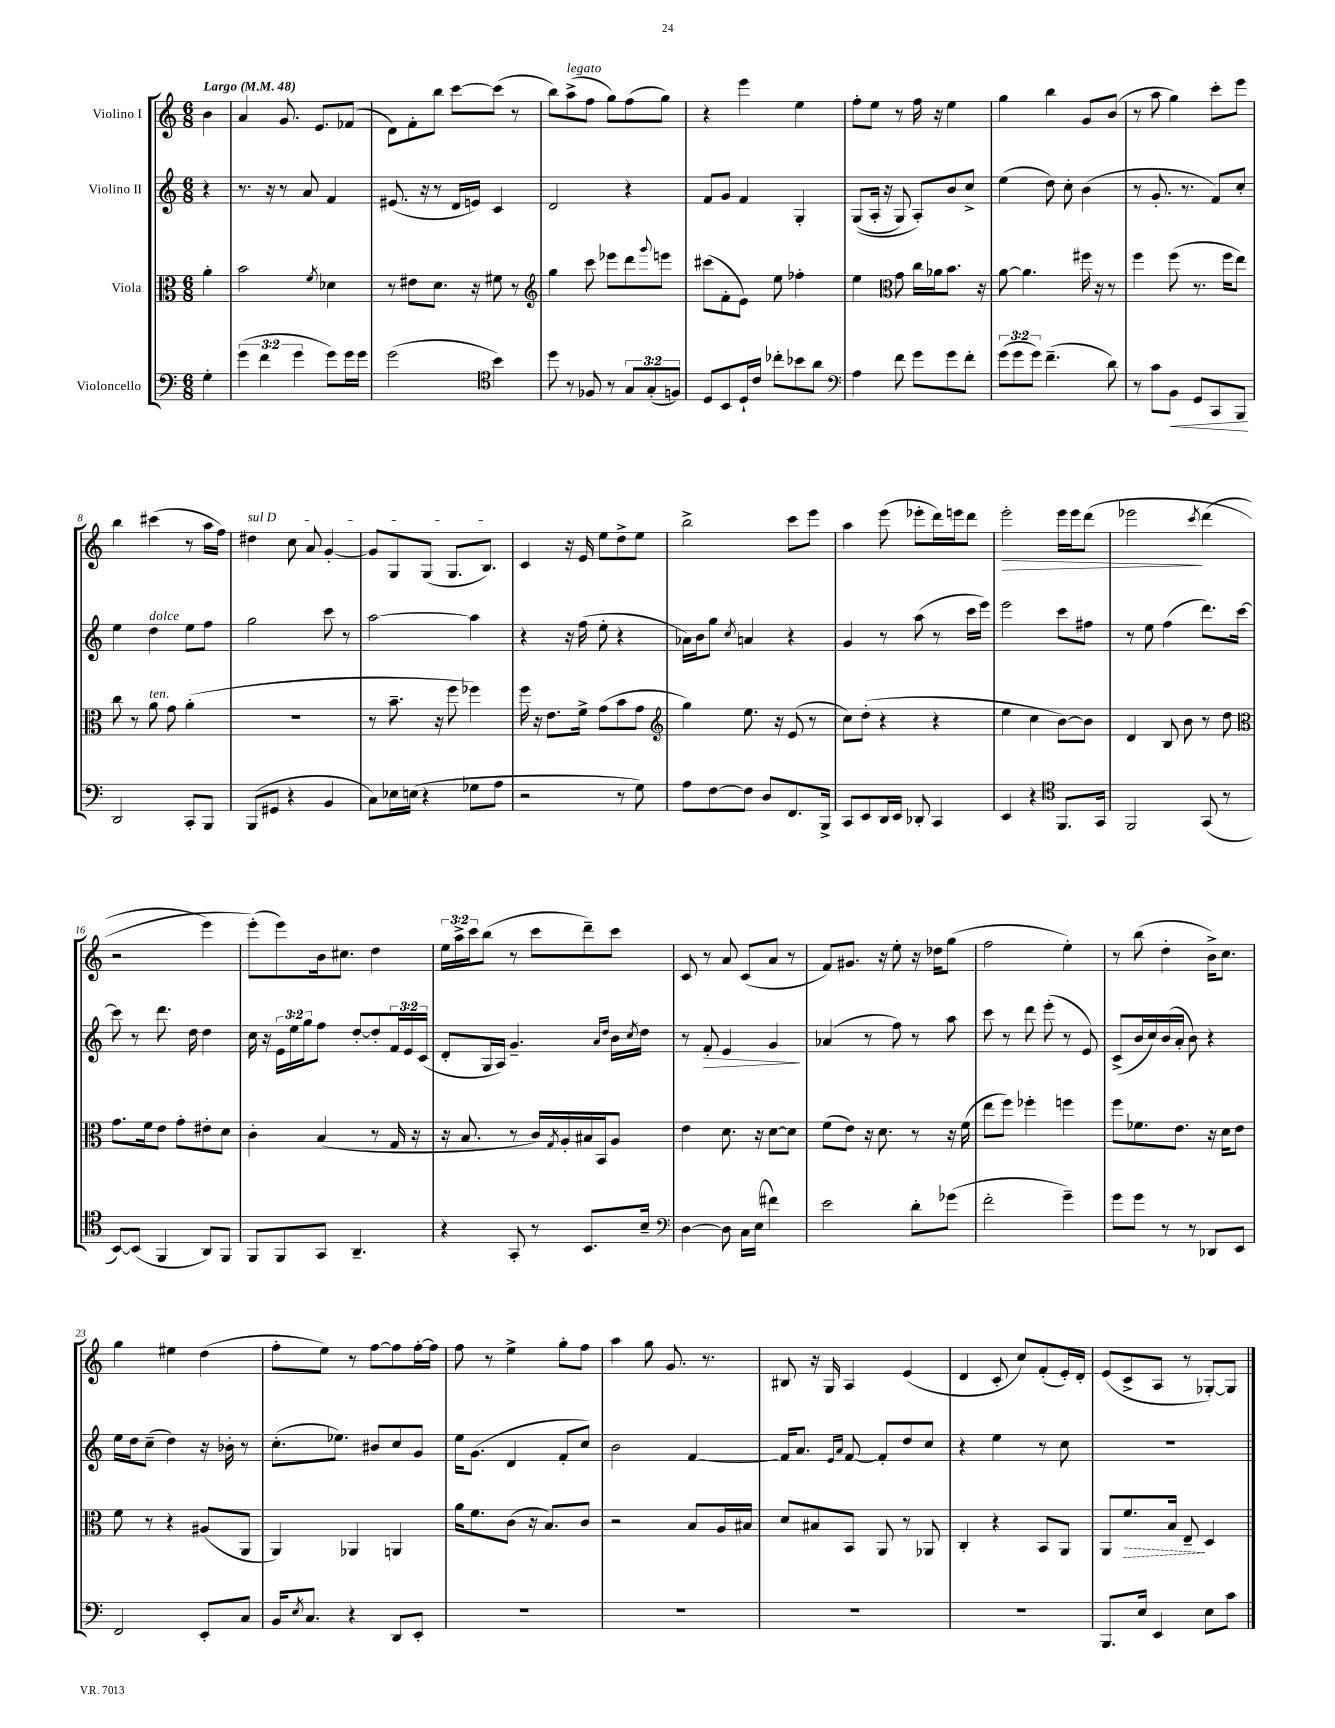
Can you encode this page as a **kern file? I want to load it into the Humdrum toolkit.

**kern	**kern	**kern	**kern
*staff4	*staff3	*staff2	*staff1
*clefF4	*clefC3	*clefG2	*clefG2
*k[]	*k[]	*k[]	*k[]
*M6/8	*M6/8	*M6/8	*M6/8
*MM48	*MM48	*MM48	*MM48
4G'\	4a'\	4r	4b\
=	=	=	=
(6g\	2b\	8.r	4a/
6f\	.	.	.
.	.	16r	.
.	.	8r	8.g/
6g\	.	.	.
.	.	8a/	.
.	.	.	8.e/L
.	8qf/	.	.
8g\L)	4d-\	4f/	.
16g\L	.	.	(8f-/J
16g\JJ	.	.	.
=	=	=	=
(2g\	8r	(8.e#/	8d\L)
.	8e#\L	.	8f'\
.	.	16r	.
.	8.d\J	8r	8bb\J
.	.	16d/LL	[8ccc\L
.	16r	16e/JJ)	.
*clefC4	*	*	*
4b\)	8f#\	4c/	(8ccc\]J
.	8r	.	8r
=	=	=	=
*	*clefG2	*	*
8dd\	4gg\	2d/	8bb\L)
8r	.	.	(8aa^\
8F-/	8ccc\	.	8ff\J
8r	8eee-\L	.	8gg\L)
12G/L	8ddd\	4r	(8ff\
(12G'/	.	.	.
.	8qqggg/	.	.
.	8eee\J	.	8gg\J)
12F/J)	.	.	.
=	=	=	=
8D/L	(8ccc#\L	8f/L	4r
8BB/	8f'\	8g/J	.
16D`/L	8e\J)	4f/	4eee\
16c/JJ	.	.	.
8cc-'\L	8ee\	.	.
8b-\	4ff-'\	4G'/	4ee\
8a\J	.	.	.
=	=	=	=
*clefF4	*	*	*
4A\	4ee\	&((8G/L	8ff'\L
.	.	16A'/Jk	8ee\J
.	.	16r	.
*	*clefC3	*	*
8f\	8g\	8G/)	8r
8g\L	16cc\LL	8A'/L&)	16ff\
.	16a-\J	.	16r
8g\	8.b\J	8b/	4ee\
8f'\J	.	8cc^/J	.
.	16r	.	.
=	=	=	=
(12g\L	[8a\	(4ee\	4gg\
12g\	.	.	.
.	4.a\]	.	.
12g\J)	.	.	.
(4.f~\	.	8dd\)	4bb\
.	.	8cc'\	.
.	16ff#\	(4b\	8g/L
.	16r	.	.
8d\)	8r	.	(8b/J
=	=	=	=
8r	4ff\	8r	8r
8c\L	.	8.g'/	8aa\
8BB\J	(8ff\	.	4gg\)
.	.	8.r	.
8GG/L	8.r	.	.
8CC/	.	8f/L)	8ccc'\L
.	16ff\LK	.	.
8BBB/J	8ee\J)	8cc'/J	8eee\J
=	=	=	=
2DD/	8cc\	4ee\	4bb\
.	8r	.	.
.	8a\	4dd\	(4ccc#\
.	8g\	.	.
8CC'/L	(4a'\	8ee\L	8r
8BBB/J	.	8ff\J	16aa\LL
.	.	.	16ff\JJ)
=	=	=	=
(8BBB/L	2.r	2gg\	4dd#\
8GG#/J	.	.	.
4r	.	.	8cc\
.	.	.	8a/
4BB/	.	8ccc\	[4g'/
.	.	8r	.
=	=	=	=
8C\L)	8r	[2aa\	8g/]L
16E-\L	8.b~\	.	8G/
(16E\JJ	.	.	.
4r	.	.	(8G/J
.	16r	.	.
.	8ff\	.	8.G/L
8G-\L	4ff-\)	4aa\]	.
.	.	.	8.B/J)
8A\J	.	.	.
=	=	=	=
2r	16ff\	4r	4c/
.	16r	.	.
.	8.e\L	.	.
.	.	16r	16r
.	16f^\Jk	(16ff\	16e/
.	(8g\L	8ee'\	8ee\L
8r	8b\	4r	8dd^\
8G\)	8g\J	.	8ee\J
=	=	=	=
*	*clefG2	*	*
8A\L	4gg\)	16a-\LL)	2bb^\
.	.	16b\J	.
[8F\	.	8gg\J	.
.	.	8qcc/	.
8F\]J	8.ee\	4a/	.
8D/L	.	.	.
.	16r	.	.
8.FF/	(8e/	4r	8ccc\L
.	8r	.	8eee\J
16BBB^/Jk	.	.	.
=	=	=	=
8CC/L	8cc\L)	4g/	4aa\
8EE/	(8dd'\J	.	.
16DD/L	4r	8r	(8eee\
16EE/JJ	.	.	.
8DD-'/	.	(8aa\	8eee-'\L
4CC/	4r	8r	16ddd\L)
.	.	.	16eee\J
.	.	16ccc\LL	8ddd\J
.	.	16eee\JJ)	.
=	=	=	=
4EE/	4ee\	2eee\	2eee'\
4r	4cc\	.	.
*clefC4	*	*	*
8.FF/L	[8b\L)	8ccc\L	16eee\LL
.	.	.	16eee\J
.	8b\]J	8ff#\J	&(8ddd\J
16GG/Jk	.	.	.
=	=	=	=
2FF/	4d/	8r	2eee-\
.	.	8ee\	.
.	8B/	(4ff\	.
.	8b\	.	.
.	.	.	8qccc/
(8GG/	8r	8.ddd\L)	(4ddd\
8r	8dd\	.	.
.	.	[16ccc\Jk	.
=	=	=	=
*	*clefC3	*	*
[8BB/L)	8.g\L	8ccc\]	2r
(8BB/]J	.	8r	.
.	16f\k	.	.
4FF/	8e\J	8.ddd\	.
.	8g'\L	.	.
.	.	16dd\	.
8AA/L)	8e#'\	4dd\	4eee\)
8FF/J	8d\J	.	.
=	=	=	=
8FF/L	4c'\	16cc\	(8eee'\L&)
.	.	16r	.
8FF/	.	24e\LL	8eee\)
.	.	24ee\	.
.	.	24gg\J	.
8GG/J	(4B/	8ff\J	16b\k
.	.	.	8.cc#\J
4.AA~/	.	[8dd'/L	.
.	8r	8dd'/]	4dd\
.	16G/	24f/L	.
.	.	24e/	.
.	16r	.	.
.	.	(24c/JJ	.
=	=	=	=
4r	16r	8d'/L	24ee\LL
.	.	.	24aa^\
.	8.B/	.	.
.	.	.	24ccc\J
.	.	16G/L	(8bb\J
.	.	16A/JJ)	.
8GG'/	8r	4.g~/	8r
8r	16c/LL)	.	8ccc\L
.	8qG/	.	.
.	16A'/	.	.
8.BB/L	16B#/	.	8ddd~\)
.	16BB/J	.	.
.	.	16qqa/LL	.
.	.	16qqdd/JJ	.
.	8A/J	16b\LL	8ccc\J
.	.	8qcc/	.
16B~/Jk	.	16dd\JJ	.
=	=	=	=
*clefF4	*	*	*
[4D\	4e\	8r	8c/
.	.	8f'/	8r
8D\]	8.d\	4e/	8a/
16C\LL	.	.	(8c/L
(16E\JJ	16r	.	.
4f#\)	[8d\L	4g/	8a/J
.	8d\]J	.	8r
=	=	=	=
2e\	(8f\L	(4a-/	8f/L)
.	8e\J)	.	8.g#/J
.	16r	8r	.
.	8.d\	.	16r
.	.	8ff\)	8ee'\
8d'\L	8r	8r	16r
.	.	.	16dd-\LK
(8g-\J	16r	8aa\	(8gg\J
.	(16f\	.	.
=	=	=	=
2f'\	8ee\L	8ccc\	2ff\
.	8ff\J)	8r	.
.	4ff-'\	8ddd\	.
.	.	(8eee'\	.
4g~\)	4ff\	8r	4ee'\)
.	.	8e/)	.
=	=	=	=
8g\L	8ff\L	(8c^/L	8r
8g\J	8.f-\	16b/L	(8bb\
.	.	16cc/)	.
8r	.	(16b/	4dd'\
.	8.e\J	16a'/JJ	.
8r	.	8b\)	.
8DD-/L	16r	4r	16b^\LK)
.	16d\LK	.	8.cc\J
8EE/J	8e\J	.	.
=	=	=	=
2FF/	8f\	16ee\LL	4gg\
.	.	16dd\J	.
.	8r	(8cc~\J	.
.	4r	4dd\)	4ee#\
8EE'/L	(8A#/L	16r	(4dd\
.	.	16b-'\	.
8C/J	8AA/J	8r	.
=	=	=	=
16BB/LK	4AA/)	(8.cc'\L	8ff'\L
8qE/	.	.	.
8.C/J	.	.	.
.	.	.	8ee\J)
.	.	8.ee-\J)	.
4r	4AA-/	.	8r
.	.	8b#/L	[8ff\L
8DD/L	4AA/	8cc/	8ff\]
8EE'/J	.	8g/J	[16ff'\L
.	.	.	16ff\]JJ
=	=	=	=
2.r	16a\LK	16ee\LK	8ff\
.	8.f\	(8.g\J	.
.	.	.	8r
.	(8c\J	4d/	4ee^\
.	16r	.	.
.	8.B/L)	.	.
.	.	8f'/L	8gg'\L
.	8c/J	8cc/J)	8ff\J
=	=	=	=
2.r	2r	2b\	4aa\
.	.	.	8gg\
.	.	.	8.g/
.	8B/L	[4f/	.
.	.	.	8.r
.	16A/L	.	.
.	16B#/JJ	.	.
=	=	=	=
2.r	8d/L	16f/]LK	8B#/
.	.	8.a/J	.
.	8B#/	.	16r
.	.	.	16G/
.	.	16qqe/LL	.
.	.	16qqa/JJ	.
.	8BB/J	[8f/	4A/
.	8AA/	8f'/]L	.
.	8r	8dd/	(4e/
.	8AA-/	8cc/J	.
=	=	=	=
2.r	4C'/	4r	4d/
.	4r	4ee\	8c'/
.	.	.	8cc/L)
.	8BB/L	8r	(8f'/
.	8AA/J	8cc\	16e'/L)
.	.	.	16d'/JJ
=	=	=	=
8.BBB/L	8AA/L	2.r	(8e/L
.	8.f/	.	8c^/
16E/Jk	.	.	.
4EE/	.	.	8A/J
.	16B/Jk	.	.
.	8E~/	.	8r
8E\L	4D/	.	[8G-'/L)
8c\J	.	.	8G-/]J
==	==	==	==
*-	*-	*-	*-
